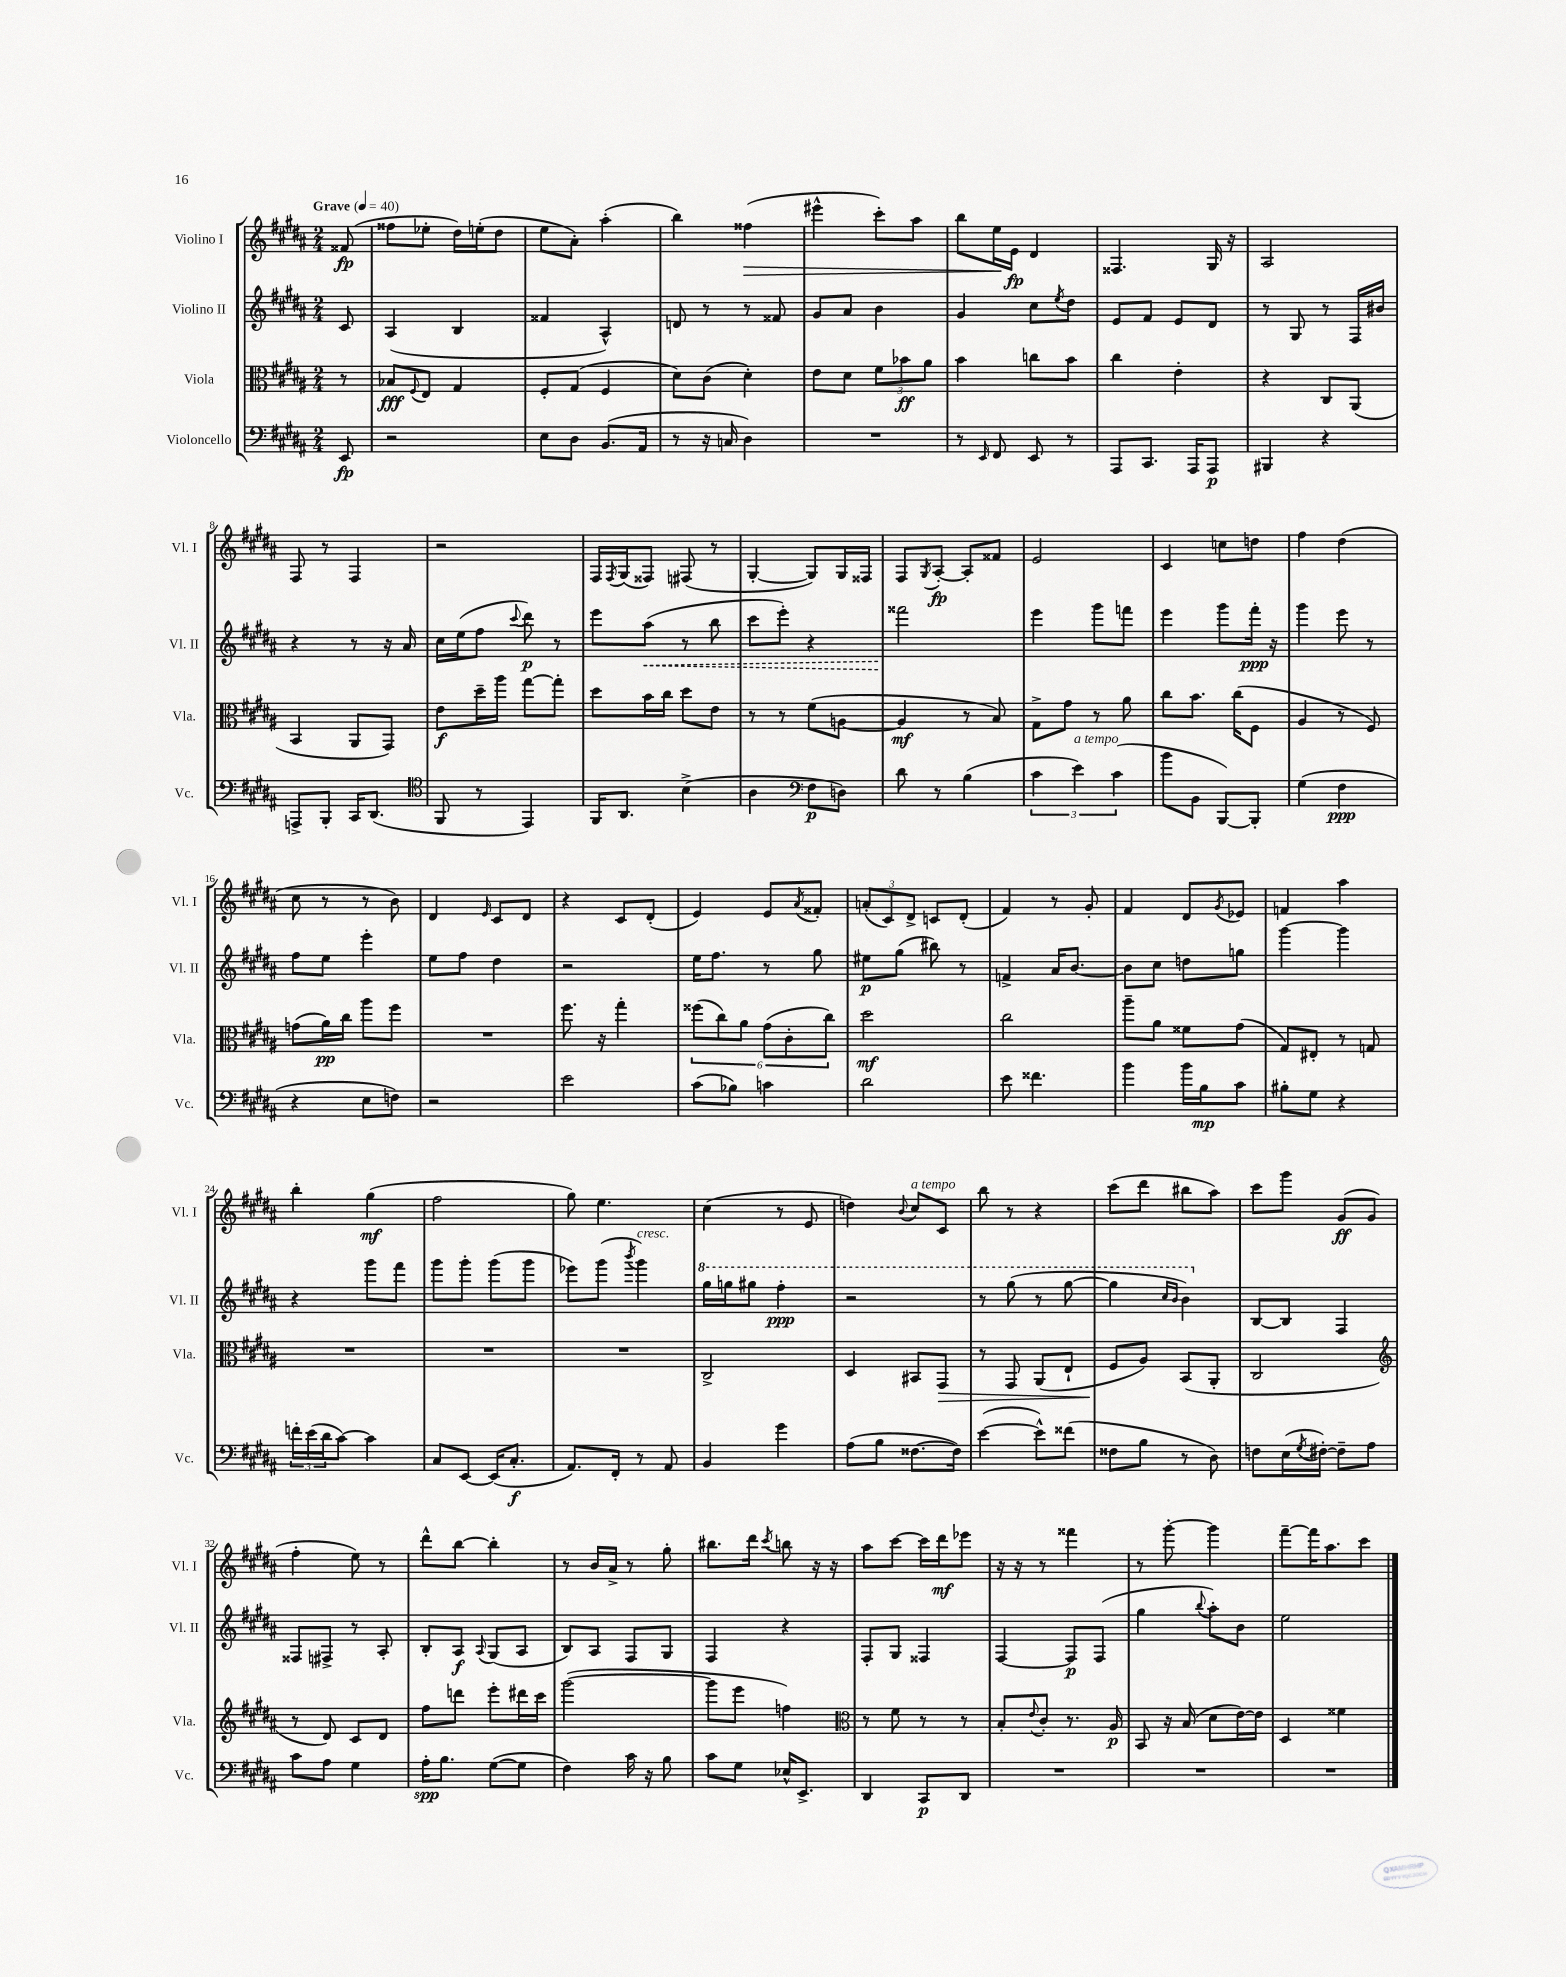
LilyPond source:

<<
\new StaffGroup <<
\new Staff = "s0" \with { instrumentName = "Violino I" shortInstrumentName = "Vl. I" } {
    \clef treble \key b \major \numericTimeSignature \time 2/4 \partial 8 \tempo "Grave" 4 = 40
    fisis'8\fp( |
    fisis''8 ees''8-. dis''16) e''16-.( dis''8 |
    e''8 ais'8-.) ais''4-.( |
    b''4) fisis''4\>( |
    eis'''4-^ cis'''8-.) ais''8 |
    b''8 e''16\! e'16\fp dis'4 |
    fisis4. gis16 r16 |
    ais2 |
    fis8 r8 fis4 |
    r2 |
    fis16 \acciaccatura { fis8 } gis16( fisis8) fis8( r8 |
    gis4~-. gis8) gis16 fisis16 |
    fis8 \acciaccatura { gis8 } ais8~-.\fp ais8-. fisis'8 |
    e'2 |
    cis'4 c''8 d''8 |
    fis''4 dis''4( |
    cis''8 r8 r8 b'8) |
    dis'4 \grace { e'16 } cis'8 dis'8 |
    r4 cis'8 dis'8-.( |
    e'4) e'8 \acciaccatura { ais'8 } fisis'8-. |
    \tuplet 3/2 { a'8-.( cis'8) dis'8-> } c'8 dis'8-.( |
    fis'4) r8 gis'8-. |
    fis'4 dis'8 \acciaccatura { gis'8 } ees'8 |
    f'4 ais''4 |
    b''4-. gis''4\mf( |
    fis''2 |
    gis''8) e''4. |
    cis''4( r8 e'8 |
    d''4) \appoggiatura { b'8 } cis''8^\markup { \italic "a tempo" } cis'8 |
    b''8 r8 r4 |
    cis'''8( dis'''8 bis''8 ais''8) |
    cis'''8 gis'''8 gis'8\ff( gis'8 |
    fis''4-. e''8) r8 |
    dis'''8-^ b''8~ b''4-. |
    r8 b'16 ais'16-> r8 gis''8-. |
    bis''8. dis'''16 \acciaccatura { cis'''8 } b''8 r16 r16 |
    ais''8 cis'''8~ cis'''16 dis'''16\mf ees'''8 |
    r16 r16 r8 fisis'''4 |
    r8 gis'''8~-. gis'''4 |
    fis'''8~-- fis'''16 ais''8. cis'''8 \bar "|." |
}
\new Staff = "s1" \with { instrumentName = "Violino II" shortInstrumentName = "Vl. II" } {
    \clef treble \key b \major \numericTimeSignature \time 2/4 \partial 8
    cis'8 |
    ais4( b4 |
    fisis'4 ais4-^) |
    d'8 r8 r8 fisis'8 |
    gis'8 ais'8 b'4 |
    gis'4 cis''8 \acciaccatura { e''8 } dis''8 |
    e'8 fis'8 e'8 dis'8 |
    r8 gis8 r8 fis16 bis'16 |
    r4 r8 r16 ais'16 |
    cis''16 e''16( fis''8 \appoggiatura { cis'''8 } dis'''8\p) r8 |
    e'''8 \once \override Hairpin.style = #'dashed-line ais''8\<( r8 b''8 |
    cis'''8 e'''8-.) r4 |
    fisis'''2\! |
    e'''4 gis'''8 f'''8 |
    e'''4 gis'''8 fis'''16-.\ppp r16 |
    gis'''4 e'''8 r8 |
    fis''8 e''8 e'''4-. |
    e''8 fis''8 dis''4 |
    r2 |
    e''16 fis''8. r8 gis''8 |
    eis''8\p gis''8( bis''8) r8 |
    f'4-> ais'16 b'8.~ |
    b'8 cis''8 d''8 g''8 |
    gis'''4~ gis'''4 |
    r4 gis'''8 fis'''8 |
    gis'''8 gis'''8-. gis'''8( gis'''8 |
    ees'''8) gis'''8( \acciaccatura { b'''8 } gis'''4^\markup { \italic "cresc." }) |
    \ottava #1 gis'''16 g'''16 gis'''8 fis'''4-.\ppp |
    r2 |
    r8 gis'''8( r8 gis'''8~ |
    gis'''4 \grace { cis'''16 b''16 } b''4) \ottava #0 |
    b8~ b8 fis4 |
    fisis8 fis8-> r8 ais8-. |
    b8-. ais8\f \appoggiatura { ais8 } gis8( ais8 |
    b8) ais8 fis8 gis8 |
    fis4 r4 |
    fis8-. gis8 fisis4 |
    fis4~ fis8\p fis8( |
    gis''4 \appoggiatura { b''8 } ais''8-.) b'8 |
    e''2 \bar "|." |
}
\new Staff = "s2" \with { instrumentName = "Viola" shortInstrumentName = "Vla." } {
    \clef alto \key b \major \numericTimeSignature \time 2/4 \partial 8
    r8 |
    bes8\fff \appoggiatura { fis8 } e8 gis4 |
    fis8-. gis8( fis4 |
    dis'8) cis'8( dis'4-.) |
    e'8 dis'8 \tuplet 3/2 { fis'8 bes'8\ff ais'8 } |
    b'4 c''8 b'8 |
    cis''4 e'4-. |
    r4 cis8 ais,8( |
    b,4 ais,8 gis,8) |
    e'8\f dis''16-- ais''16 gis''8~ gis''8-. |
    dis''8 b'16 cis''16 dis''8 e'8 |
    r8 r8 fis'8( a8~ |
    a4\mf r8 b8) |
    gis8-> gis'8 r8 ais'8 |
    cis''8 b'8. cis''16( fis8 |
    ais4 r8 fis8) |
    g'8( ais'16\pp) cis''16 ais''8 fis''8 |
    R2 |
    fis''8. r16 gis''4-. |
    \tuplet 6/4 { fisis''8( cis''8) ais'8 gis'8( cis'8-. cis''8) } |
    dis''2\mf |
    cis''2 |
    ais''8-- ais'8 fisis'8 gis'8( |
    gis8) eis8-. r8 g8 |
    R2 |
    R2 |
    R2 |
    cis2-> |
    dis4 bis,8 gis,8\> |
    r8 gis,8 ais,8( e8-! |
    fis8\! ais8) b,8( ais,8-. |
    cis2 |
    \clef treble r8 dis'8) cis'8 dis'8 |
    fis''8 d'''8 e'''8-. dis'''16 cis'''16 |
    gis'''2~( |
    gis'''8 e'''8 f''4) |
    \clef alto r8 fis'8 r8 r8 |
    b8-. \appoggiatura { e'8 } cis'8-. r8. ais16\p |
    b,8 r16 b16( dis'8 e'16~) e'16 |
    dis4 fisis'4 \bar "|." |
}
\new Staff = "s3" \with { instrumentName = "Violoncello" shortInstrumentName = "Vc." } {
    \clef bass \key b \major \numericTimeSignature \time 2/4 \partial 8
    e,8\fp |
    r2 |
    e8 dis8 b,8.( ais,16 |
    r8 r16 c16 dis4) |
    R2 |
    r8 \grace { e,16 } fis,8 e,8 r8 |
    ais,,8 cis,8. ais,,16 ais,,8\p |
    bis,,4 r4 |
    a,,8-> b,,8-. cis,16 dis,8.( |
    \clef tenor fis,8 r8 e,4) |
    fis,16 ais,8. b4->( |
    ais4 \clef bass fis8\p d8) |
    dis'8 r8 b4( |
    \tuplet 3/2 { cis'4 e'4^\markup { \italic "a tempo" }) cis'4( } |
    b'8 b,8 b,,8~) b,,8-. |
    gis4( fis4\ppp |
    r4 e8 f8) |
    r2 |
    e'2 |
    cis'8( bes8) c'4 |
    dis'2 |
    e'8 fisis'4. |
    b'4 b'16 b16\mp cis'8 |
    bis8-. gis8 r4 |
    \tuplet 3/2 { f'16-. e'16( dis'16 } cis'8~) cis'4 |
    cis8 e,8~ e,16( cis8.-.\f |
    ais,8.) fis,16-. r8 ais,8 |
    b,4 gis'4 |
    ais8( b8 fisis8.~ fisis16) |
    e'4~( e'8-^) fisis'8( |
    fisis8 b8 r8 dis8) |
    f8 e16( \acciaccatura { gis8 } fis16~-.) fis8-- ais8 |
    cis'8 ais8 gis4 |
    ais16-.\spp b8. gis8~( gis8 |
    fis4) cis'16 r16 b8 |
    cis'8 gis8 ees16-^ e,8.-> |
    dis,4 cis,8\p dis,8 |
    R2 |
    R2 |
    R2 \bar "|." |
}
>>
>>
